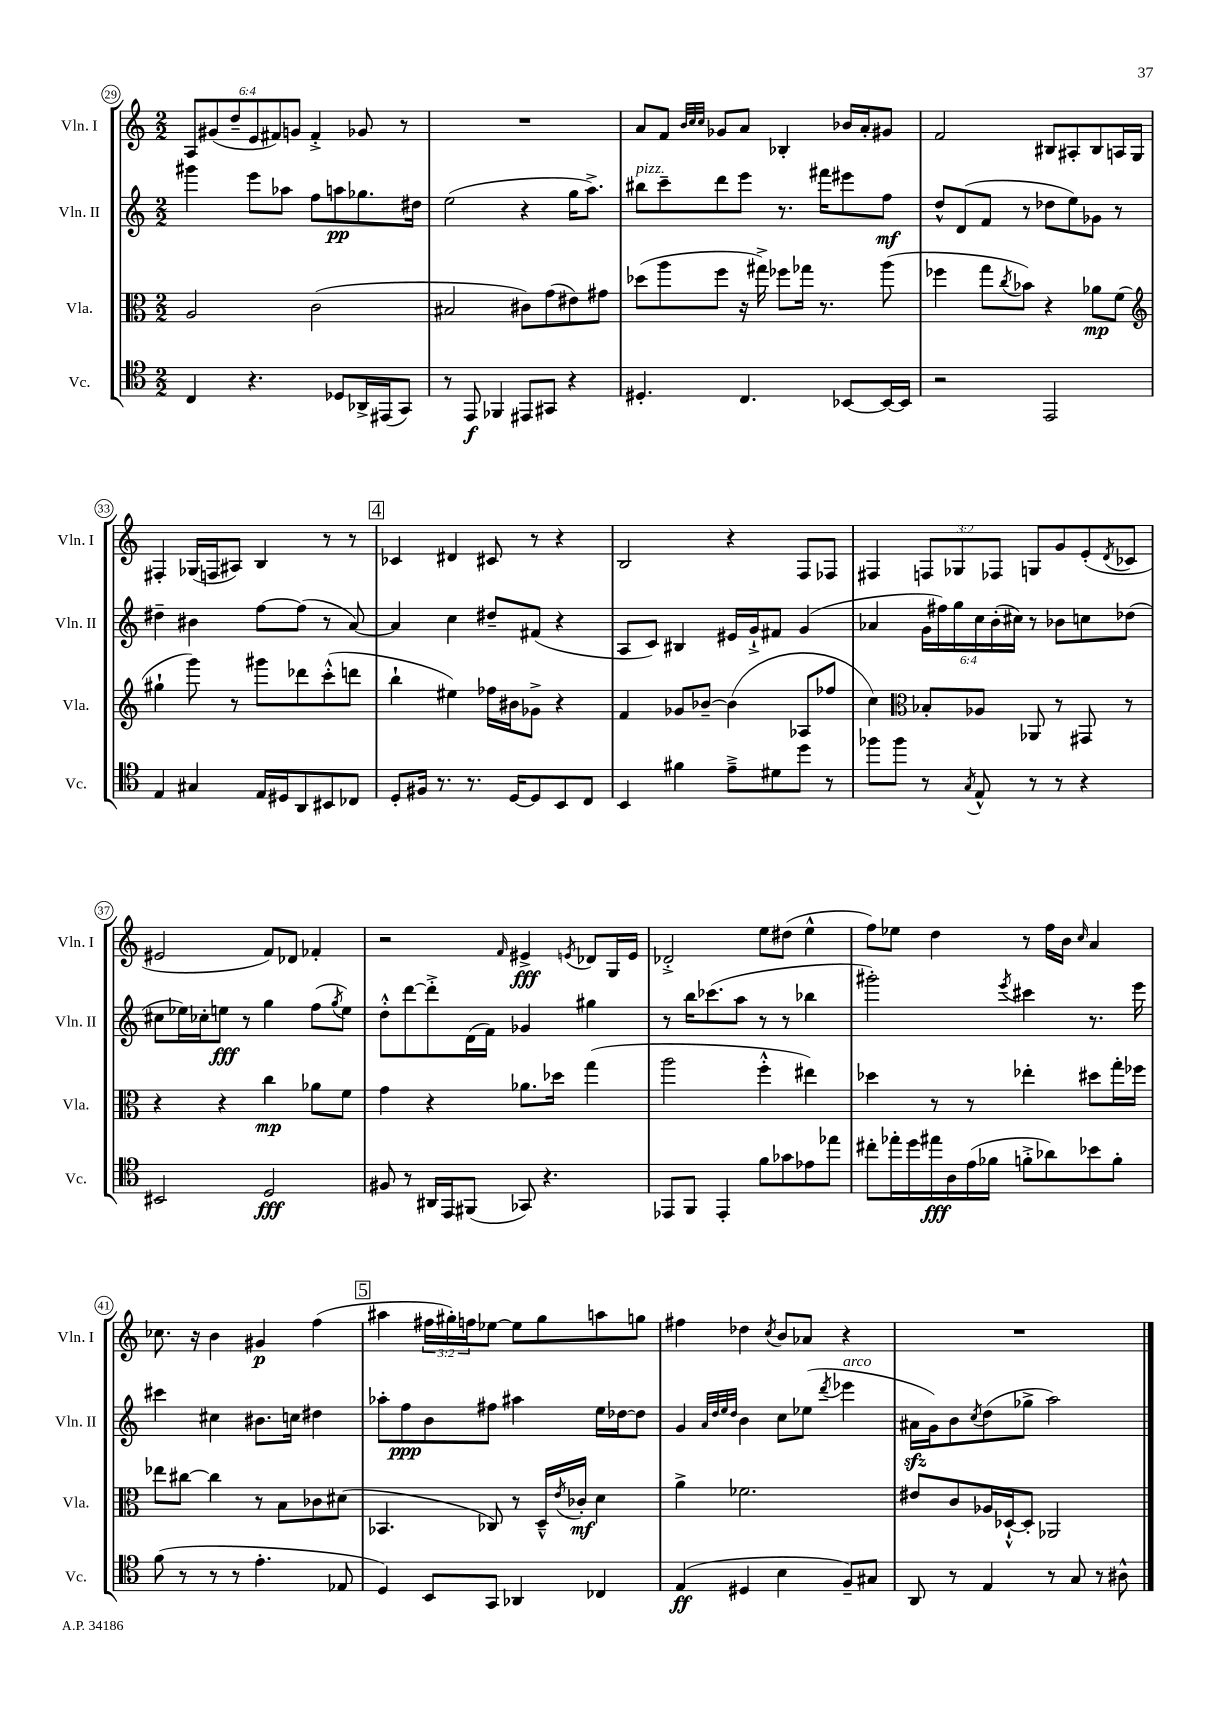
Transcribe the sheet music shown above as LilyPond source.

<<
\new StaffGroup <<
\new Staff = "s0" \with { instrumentName = "Vln. I" shortInstrumentName = "Vln. I" } {
    \clef treble \key c \major \numericTimeSignature \time 2/2 \override Staff.TupletNumber.text = #tuplet-number::calc-fraction-text
    \tuplet 6/4 { a8 gis'8( d''8-- e'8 fis'8) g'8 } fis'4-.-> ges'8 r8 |
    R1 |
    a'8 f'8 \grace { b'32 c''32 c''32 } ges'8 a'8 bes4-. bes'16 a'16-. gis'8 |
    f'2 bis8 ais8-. bis8 a16 g16 |
    fis4-. ges16( f16 ais8) b4 r8 r8 |
    \mark \markup { \box "4" } ces'4 dis'4 cis'8 r8 r4 |
    b2 r4 f8 fes8 |
    fis4 \tuplet 3/2 { f8 ges8 fes8 } g8 g'8 e'8-.( \acciaccatura { d'8 } ces'8 |
    eis'2 f'8) des'8 fes'4-. |
    r2 \grace { f'16 } eis'4->\fff \acciaccatura { e'8 } des'8 g16 e'16 |
    des'2-.-> e''8 dis''8( e''4-^ |
    f''8) ees''8 d''4 r8 f''16 b'16 \grace { c''16 } a'4 |
    ces''8. r16 b'4 gis'4\p f''4( |
    \mark \markup { \box "5" } ais''4 \tuplet 3/2 { fis''16 gis''16-.) f''16 } ees''8~ ees''8 gis''8 a''8 g''8 |
    fis''4 des''4 \acciaccatura { c''8 } b'8 aes'8 r4 |
    R1 \bar "|." |
}
\new Staff = "s1" \with { instrumentName = "Vln. II" shortInstrumentName = "Vln. II" } {
    \clef treble \key c \major \numericTimeSignature \time 2/2 \override Staff.TupletNumber.text = #tuplet-number::calc-fraction-text
    gis'''4 e'''8 aes''8 f''8 a''8\pp ges''8. dis''16 |
    e''2( r4 g''16 a''8.->) |
    bis''8^\markup { \italic "pizz." } c'''8-- d'''8 e'''8 r8. fis'''16 eis'''8 f''8\mf |
    d''8-^ d'8( f'8 r8 des''8 e''8) ges'8 r8 |
    dis''4-- bis'4 f''8~ f''8( r8 a'8~) |
    \mark \markup { \box "4" } a'4 c''4 dis''8-- fis'8( r4 |
    a8 c'8) bis4 eis'16 g'16-!-> fis'8 g'4( |
    aes'4 \tuplet 6/4 { g'16 fis''16) g''16 c''16 b'16-.( cis''16) } r8 bes'8 c''8 des''8( |
    cis''8 ees''16) ces''16-. e''8\fff r8 g''4 f''8( \acciaccatura { g''8 } e''8) |
    d''8-.-^ d'''8~ d'''8-.-> d'16( f'16) ges'4 gis''4 |
    r8 b''16 ces'''8.( a''8 r8 r8 bes''4 |
    gis'''2-.) \acciaccatura { e'''8 } cis'''4 r8. e'''16 |
    cis'''4 cis''4 bis'8. c''16 dis''4 |
    \mark \markup { \box "5" } aes''8-. f''8\ppp b'8 fis''8 ais''4 e''16 des''16~ des''8 |
    g'4 \grace { a'32 d''32 e''32 d''32 } b'4 c''8 ees''8( \acciaccatura { d'''8 } ees'''4^\markup { \italic "arco" } |
    ais'16\sfz g'16) b'8 \acciaccatura { c''8 } d''8( ges''8-> a''2) \bar "|." |
}
\new Staff = "s2" \with { instrumentName = "Vla." shortInstrumentName = "Vla." } {
    \clef alto \key c \major \numericTimeSignature \time 2/2
    a2 c'2( |
    bis2 cis'8) g'8( eis'8) gis'8 |
    des''8( a''8 f''8 r16 gis''16->) fes''8 ges''16 r8. a''8( |
    fes''4 g''8 \acciaccatura { c''8 } bes'8) r4 aes'8\mp f'8( |
    \clef treble gis''4-! g'''8) r8 gis'''8 des'''8 c'''8-.-^( d'''8 |
    \mark \markup { \box "4" } b''4-! eis''4) fes''16 bis'16 ges'8-> r4 |
    f'4 ges'8 bes'8~-- bes'4( aes8 fes''8 |
    c''4) \clef alto bes8-. aes8 aes,8 r8 gis,8 r8 |
    r4 r4 c''4\mp aes'8 f'8 |
    g'4 r4 aes'8. des''16 g''4( |
    a''2 f''4-.-^ eis''4) |
    des''4 r8 r8 ees''4-. dis''8 g''16-. fes''16 |
    ees''8 cis''8~ cis''4 r8 b8 ces'8 dis'8( |
    \mark \markup { \box "5" } bes,4. ces8) r8 d16---^ \acciaccatura { e'8 } ces'16-.\mf d'4 |
    a'4-> fes'2. |
    eis'8 c'8 aes16 des16~-!-^ des8-. aes,2 \bar "|." |
}
\new Staff = "s3" \with { instrumentName = "Vc." shortInstrumentName = "Vc." } {
    \clef tenor \key c \major \numericTimeSignature \time 2/2
    c4 r4. des8 aes,16-> eis,16( g,8) |
    r8 e,8\f fes,4 eis,8 gis,8 r4 |
    dis4.-. c4. bes,8~ bes,16~ bes,16 |
    r2 e,2 |
    e4 gis4 e16 dis16 a,8 bis,8 ces8 |
    \mark \markup { \box "4" } d8-. fis16 r8. r8. d16~ d8 b,8 c8 |
    b,4 fis'4 e'8---> dis'8 d''8 r8 |
    fes''8 fes''8 r8 \acciaccatura { g8 } e8-^ r8 r8 r4 |
    bis,2 d2\fff |
    fis8 r8 ais,16 e,16 fis,8( ges,8) r4. |
    ees,8 f,8 ees,4-. f'8 ges'8 ees'8 ees''8 |
    cis''8-. ees''16-. d''16 eis''16\fff a16 e'16( fes'16 f'8-.-> aes'8) bes'8 f'8-. |
    f'8( r8 r8 r8 e'4.-. ees8 |
    \mark \markup { \box "5" } d4) b,8 g,8 aes,4 ces4 |
    e4\ff( dis4 b4 f8--) gis8 |
    a,8 r8 e4 r8 g8 r8 ais8-^ \bar "|." |
}
>>
>>
\layout { \context { \Score currentBarNumber = #29 \override BarNumber.stencil = #(make-stencil-circler 0.1 0.3 ly:text-interface::print) } }
